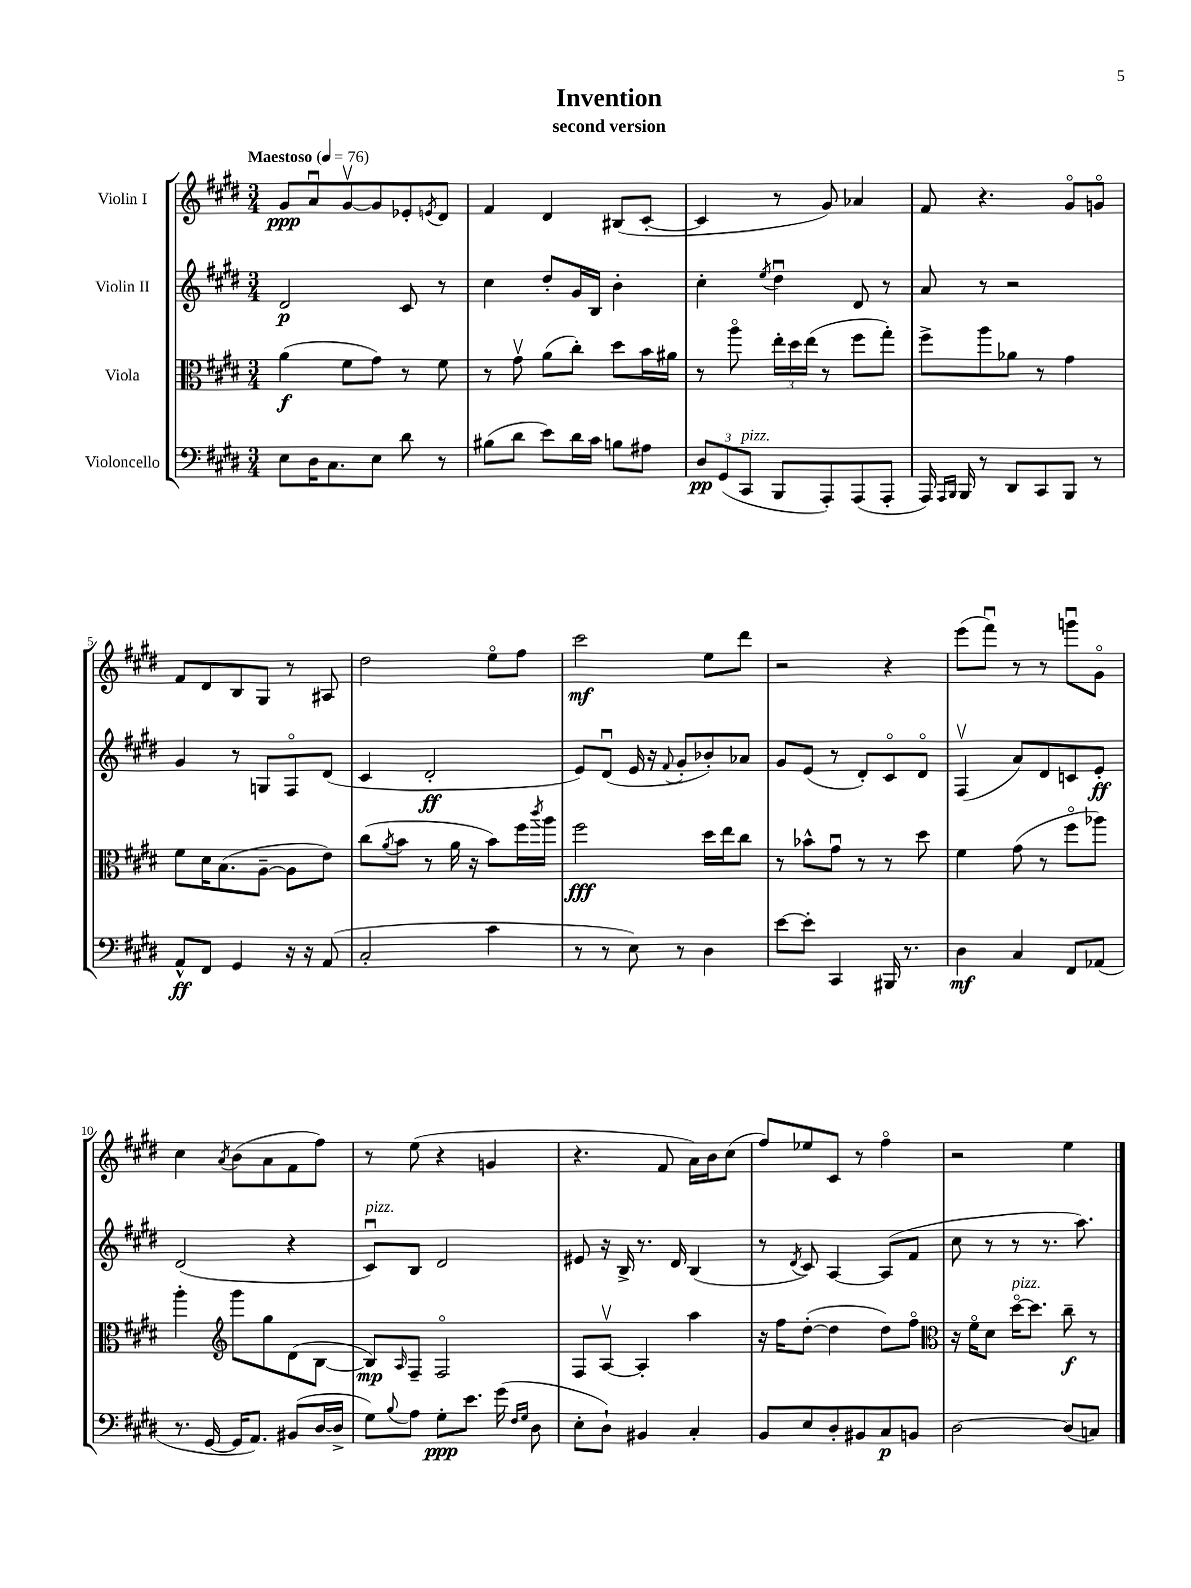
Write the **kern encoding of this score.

**kern	**kern	**kern	**kern
*staff4	*staff3	*staff2	*staff1
*clefF4	*clefC3	*clefG2	*clefG2
*k[f#c#g#d#]	*k[f#c#g#d#]	*k[f#c#g#d#]	*k[f#c#g#d#]
*M3/4	*M3/4	*M3/4	*M3/4
*MM76	*MM76	*MM76	*MM76
8E\L	(4a\	2d#/	8g#/L
16D#\K	.	.	8au/
8.C#\	.	.	.
.	8f#\L	.	[8g#v/
8E\J	8g#\J)	.	8g#/]
8d#\	8r	8c#/	8e-'/
.	.	.	8qe/
8r	8f#\	8r	8d#/J
=	=	=	=
(8B#\L	8r	4cc#\	4f#/
8d#\J	8g#v\	.	.
8e\L)	(8a\L	8dd#'/L	4d#/
16d#\L	8cc#'\J)	16g#/L	.
16c#\JJ	.	16B/JJ	.
8B\L	8dd#\L	4b'\	(8B#/L
8A#\J	16b\L	.	[8c#'/J
.	16a#\JJ	.	.
=	=	=	=
12D#/L	8r	4cc#'\	4c#/]
(12GG#/	.	.	.
.	8aao\	.	.
12CC#/J	.	.	.
.	.	8qee/	.
8BBB/L	24ee'\LL	4dd#u\	8r
.	24dd#\	.	.
.	(24ee\JJ	.	.
8AAA'/)	8r	.	8g#/)
(8AAA/	8ff#\L	8d#/	4a-/
8AAA'/J	8gg#'\J)	8r	.
=	=	=	=
16AAA/)	8ff#^\L	8a/	8f#/
16qqAAA/LL	.	.	.
16qqBBB/JJ	.	.	.
16BBB/	.	.	.
8r	8aa\	8r	4.r
8DD#/L	8a-\J	2r	.
8CC#/	8r	.	.
8BBB/J	4g#\	.	8g#o/L
8r	.	.	8go/J
=	=	=	=
8AA^^/L	8f#\L	4g#/	8f#/L
8FF#/J	16d#\K	.	8d#/
.	(8.B\	.	.
4GG#/	.	8r	8B/
.	[8A~\J	8G/L	8G#/J
16r	8A\]L	8F#o/	8r
16r	.	.	.
(8AA/	8e\J)	(8d#/J	8A#/
=	=	=	=
2C#'/	(8cc#\L	4c#/	2dd#\
.	8qa/	.	.
.	8b\J	.	.
.	8r	2d#'/	.
.	16a\	.	.
.	16r	.	.
4c#\	8b\L)	.	8eeo\L
.	16ff#\L	.	8ff#\J
.	8qccc#/	.	.
.	16aa\JJ	.	.
=	=	=	=
8r	2ff#\	8e/L)	2ccc#\
8r	.	(8d#u/J	.
8E\)	.	16e/	.
.	.	16r	.
.	.	8qqf#/	.
8r	.	8g#'/L	.
4D#\	16dd#\LL	8b-'/)	8ee\L
.	16ee\J	.	.
.	8cc#\J	8a-/J	8ddd#\J
=	=	=	=
[8e\L	8r	8g#/L	2r
8e'\]J	8b-^^\L	(8e/J	.
4CC#/	8g#u\J	8r	.
.	8r	8d#'/L)	.
16BBB#/	8r	8c#o/	4r
8.r	.	.	.
.	8dd#\	8d#o/J	.
=	=	=	=
4D#\	4f#\	(4F#v/	(8eee\L
.	.	.	8fff#u\J)
4C#/	(8g#\	8a/L)	8r
.	8r	8d#/	8r
8FF#/L	8ff#o\L	8c/	8gggu\L
(8AA-/J	8aa-\J)	8e'/J	8g#o\J
=	=	=	=
8.r	4aa'\	(2d#/	4cc#\
[16GG#/	.	.	.
*	*clefG2	*	*
.	.	.	8qa/
16GG#/]LK	8ggg#\L	.	(8b\L
8.AA/J)	.	.	.
.	8gg#\	.	8a\
(8BB#/L	(8d#\	4r	8f#\
[16D#/L	[8B\J	.	8ff#\J)
16D#^/]JJ	.	.	.
=	=	=	=
8G#\L)	8B/]L)	8c#u/L)	8r
8qqB/	16qqA/	.	.
8A\J	8F#~/J	8B/J	(8ee\
8G#'\L	2F#o/	2d#/	4r
8.e\J	.	.	.
.	.	.	4g/
(16g#\	.	.	.
16qqF#/LL	.	.	.
16qqG#/JJ	.	.	.
8D#\	.	.	.
=	=	=	=
8E'\L	8F#/L	8e#/	4.r
8D#`\J)	[8Av/J	16r	.
.	.	16B^/	.
4BB#/	4A'/]	8.r	.
.	.	.	8f#/
.	.	16d#/	.
4C#'/	4aa\	(4B/	16a\LL)
.	.	.	16b\J
.	.	.	(8cc#\J
=	=	=	=
8BB/L	16r	8r	8ff#/L)
.	16ff#\LK	.	.
.	.	8qd#/	.
8E/	([8dd#'\J	8c#/)	8ee-/
8D#'/	4dd#\]	[4A/	8c#/J
8BB#/	.	.	8r
8C#/	8dd#\L)	(8A/]L	4ff#o\
8BB/J	8ff#o\J	8f#/J	.
=	=	=	=
*	*clefC3	*	*
[2D#\	16r	8cc#\	2r
.	16f#o\LK	.	.
.	8d#\J	8r	.
.	[16dd#o\LK	8r	.
.	8.dd#\]J	.	.
.	.	8.r	.
(8D#/]L	8cc#~\	.	4ee\
.	.	8.aa\)	.
8C/J)	8r	.	.
==	==	==	==
*-	*-	*-	*-
